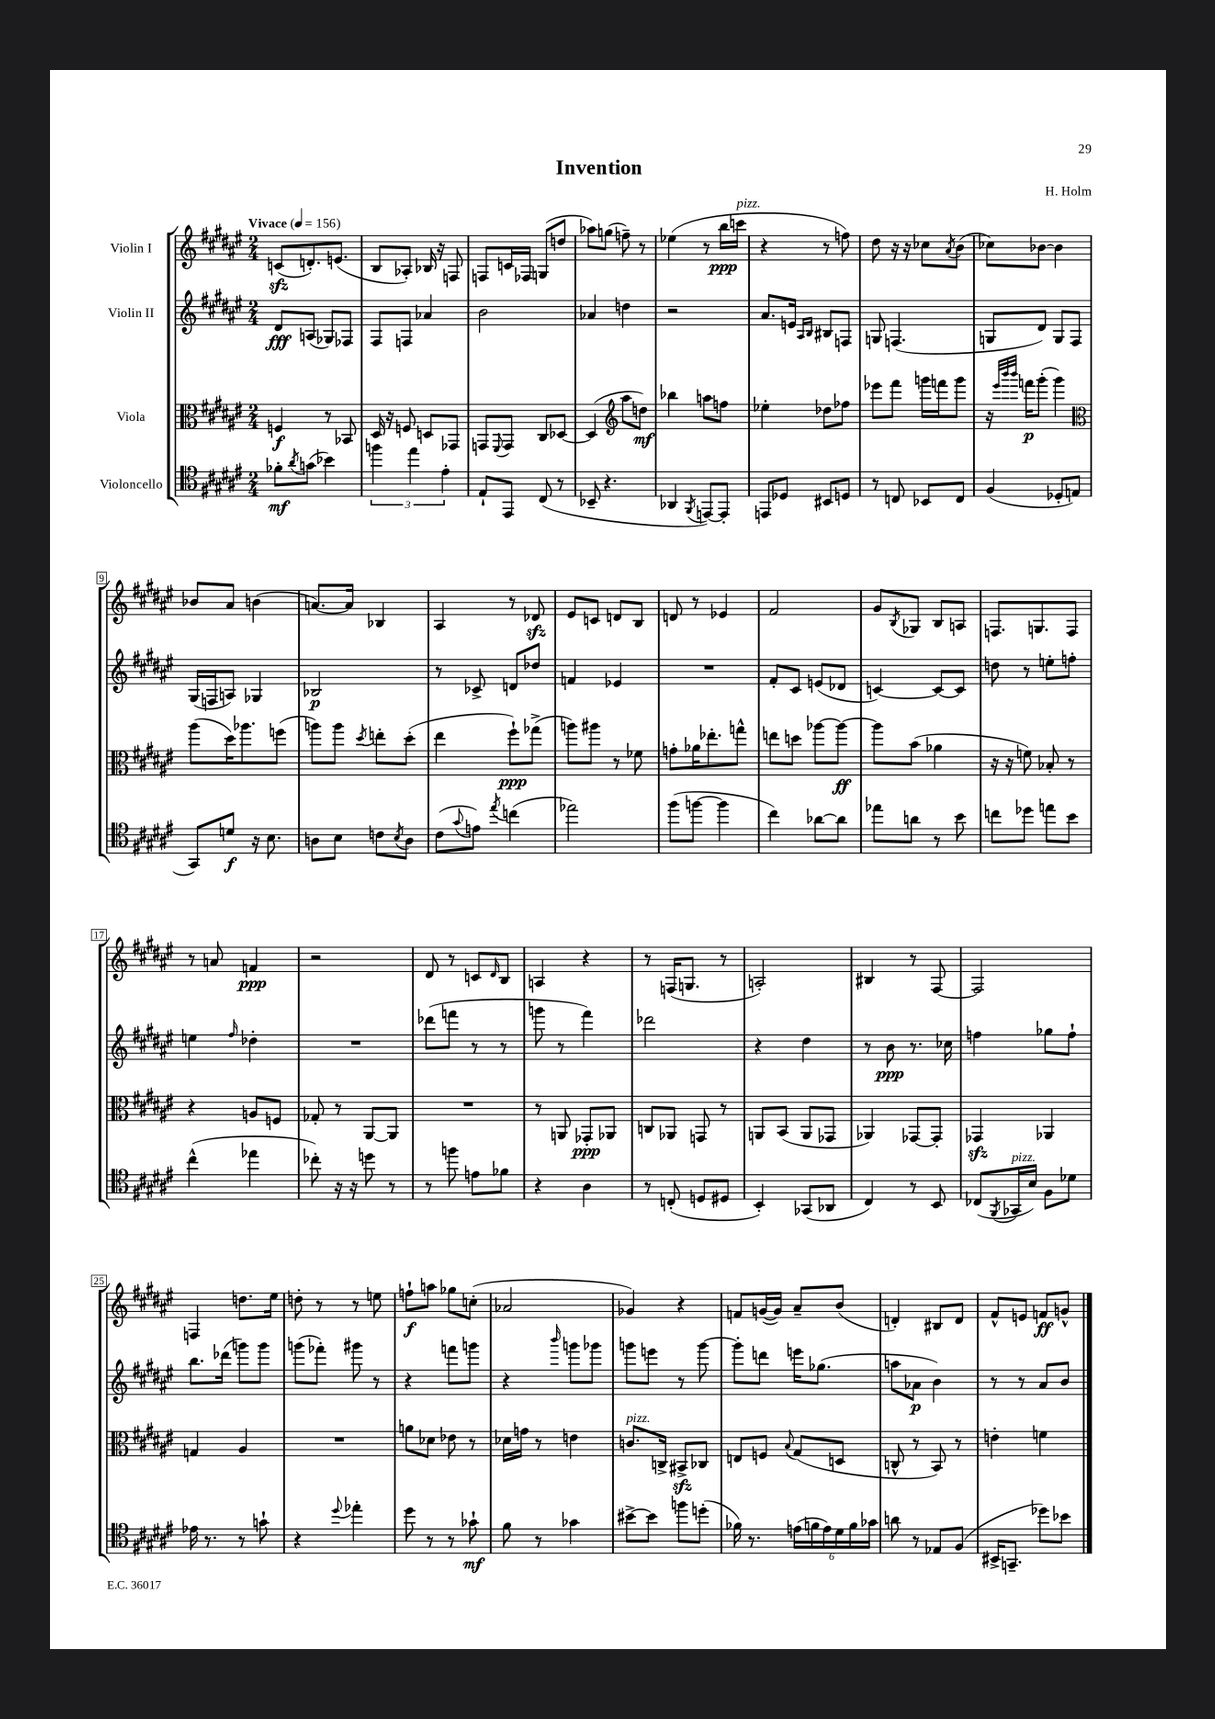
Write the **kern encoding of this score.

**kern	**kern	**kern	**kern
*staff4	*staff3	*staff2	*staff1
*clefC4	*clefC3	*clefG2	*clefG2
*k[f#c#g#d#a#e#]	*k[f#c#g#d#a#e#]	*k[f#c#g#d#a#e#]	*k[f#c#g#d#a#e#]
*M2/4	*M2/4	*M2/4	*M2/4
*MM156	*MM156	*MM156	*MM156
8f-'	4F	8d#	(8c
8qa#	.	.	.
(8g	.	(8A	8.d')
4b-)	8r	8G-)	.
.	.	.	(8.e
.	8BB-	8F-	.
=	=	=	=
6ff	16D#	8F#	8B
.	16r	.	.
.	8F	8F	8A-')
6ee#	.	.	.
.	8D	4a-	16B-
.	.	.	16r
6e#'	.	.	.
.	8GG-	.	8F
=	=	=	=
8E#`	8GG	2b	8F
.	8qqFF#	.	.
8EE#	8GG	.	16c
.	.	.	16F-
(8C#	8C#	.	(8G
8r	[8D-	.	8dd
=	=	=	=
8BB-~	(4D-]	4a-	8aa-)
4.r	.	.	(8gg
*	*clefG2	*	*
.	8aa#	4dd	8ff~)
.	8dd)	.	8r
=	=	=	=
4AA-	4bb-	2r	(4ee-
8qFF#	.	.	.
[8EE)	8aa	.	8r
8EE']	8ff	.	16bb
.	.	.	16ccc
=	=	=	=
8EE	4ee-'	8.a#	4r
8D-	.	.	.
.	.	16e	.
.	.	16qqA#	.
.	.	16qqB	.
8BB#	8dd-	8B#	8r
8D	8ff-	8F	8ff)
=	=	=	=
8r	8eee-	8G	8dd#
8C	8fff#	(4.F	16r
.	.	.	16r
8BB-	16ggg	.	8cc-
.	16fff	.	.
.	.	.	8qa#
8C	8ggg	.	(8b
=	=	=	=
(4F#	16r	8G	8cc-)
.	32qqeee#	.	.
.	32qqbbb	.	.
.	32qqbbb	.	.
.	16fff	.	.
.	(8ggg#'	8d#)	[8b-
8D-'	4ggg#)	8G	4b-]
8E	.	8F#	.
=	=	=	=
*	*clefC3	*	*
8GG#)	(8aa#	(16G#	8b-
.	.	16F	.
8d	16dd#)	8A)	8a#
.	8.aa-	.	.
16r	.	4G-	(4b
8.B	.	.	.
.	(8ff	.	.
=	=	=	=
8A	8aa)	2B-	[8.a)
8B	8aa	.	.
.	.	.	16a]
.	8qdd#	.	.
8c	8ee'	.	4B-
8qB	.	.	.
8A	(8dd#'	.	.
=	=	=	=
(8c#	4ee#	8r	4A#
8qqg#	.	.	.
8e)	.	8c-^	.
8qee#	.	.	.
(4cc	8ff#`)	8d	8r
.	(8gg-^	8dd-	8d-
=	=	=	=
2ee-)	8aa)	4f	8e#
.	8aa#	.	8c
.	8r	4e-	8d
.	8f-	.	8B
=	=	=	=
(8ff#	8g'	2r	8d
[8ff	16a-	.	8r
.	8.ee-'	.	.
4ff]	.	.	4e-
.	8gg^^	.	.
=	=	=	=
4cc#)	8ee	8f#'	2f#
.	8dd	8c#	.
[8a-	[8aa-	(8e	.
8a-]	8aa-_	8d-	.
=	=	=	=
8ee-	8aa-]	[4c)	8g#
.	.	.	8qB
8a	(8b	.	8G-
8r	4a-	8c_	8B
8b	.	8c]	8A
=	=	=	=
8cc	16r	8dd	8.F
.	16r	.	.
8dd-	8f)	8r	.
.	.	.	8.G
8ee	8B-'	8ee'	.
8b	8r	8ff'	8F
=	=	=	=
(4cc#^^	4r	4ee	8r
.	.	.	8a
.	.	16qqff#	.
4ee-	8A	4dd-'	4f
.	8F	.	.
=	=	=	=
8cc-')	8G-'	2r	2r
16r	8r	.	.
16r	.	.	.
8dd	[8AA#	.	.
8r	8AA#]	.	.
=	=	=	=
8r	2r	(8ddd-	8d#
8ff	.	8fff	8r
8e	.	8r	8c
.	.	.	16qqd#
8f-	.	8r	8B
=	=	=	=
4r	8r	8ggg	4A
.	8AA	8r	.
4A#	8GG-'	4fff#)	4r
.	8AA-	.	.
=	=	=	=
8r	8C	2ddd-	8r
(8C'	8AA-	.	(16F
.	.	.	8.G
8D	8GG	.	.
8D#	8r	.	8r
=	=	=	=
4BB')	8AA	4r	2A')
.	(8BB	.	.
(8GG-	8AA	4dd#	.
8AA-	8GG-	.	.
=	=	=	=
4C#)	4AA-)	8r	4B#
.	.	8b	.
8r	[8GG-	8.r	8r
8BB	8GG-']	.	[8F#
.	.	16cc-	.
=	=	=	=
(8C-	4GG-	4ff	2F#]
8qFF#	.	.	.
16GG-	.	.	.
16B)	.	.	.
8F#	4AA-	8gg-	.
8d-	.	8ff`	.
=	=	=	=
16e-	4G	8.bb	4F
8.r	.	.	.
.	.	(16ddd-	.
8r	4A#	8ggg)	8.dd
8g`	.	8ggg	.
.	.	.	16ee#
=	=	=	=
4r	2r	(8ggg	8dd'
.	.	8fff-')	8r
8qqdd#	.	.	.
4ee-'	.	8ggg#	8r
.	.	8r	8ee
=	=	=	=
8dd#	8a	4r	8ff`
8r	8d-	.	8aa
8r	8e-	8fff	8gg-
8g-`	8r	8ggg	(8cc'
=	=	=	=
8f#	16d-	4r	2a-
.	16g	.	.
8r	8r	.	.
.	.	16qqbbb	.
4g-	4e	8ggg	.
.	.	8ggg-	.
=	=	=	=
[8b#^	8.c	8ggg	4g-)
8b#]	.	8eee	.
.	16C^	.	.
8ff	8BB#^	8r	4r
(8dd'	8C-	[8ggg	.
=	=	=	=
16f-)	8E	8ggg']	8f
8.r	.	.	.
.	8F	8ddd	([16g
.	.	.	16g])
.	8qqB	.	.
(24e	(8G#	16eee	8a#~
24f	.	.	.
.	.	(8.gg-	.
24e)	.	.	.
24d#	8D	.	(8b
24f	.	.	.
24g-	.	.	.
=	=	=	=
8a	8C^^	8aa	4d')
8r	8r	8a-	.
8E-	8BB)	4b)	8B#
(8F#	8r	.	8d
=	=	=	=
16BB#^	4e'	8r	8f#^^
8.GG~	.	.	.
.	.	8r	8e
8dd-)	4f	8a#	8f
8b-	.	8b	8g^^
==	==	==	==
*-	*-	*-	*-
